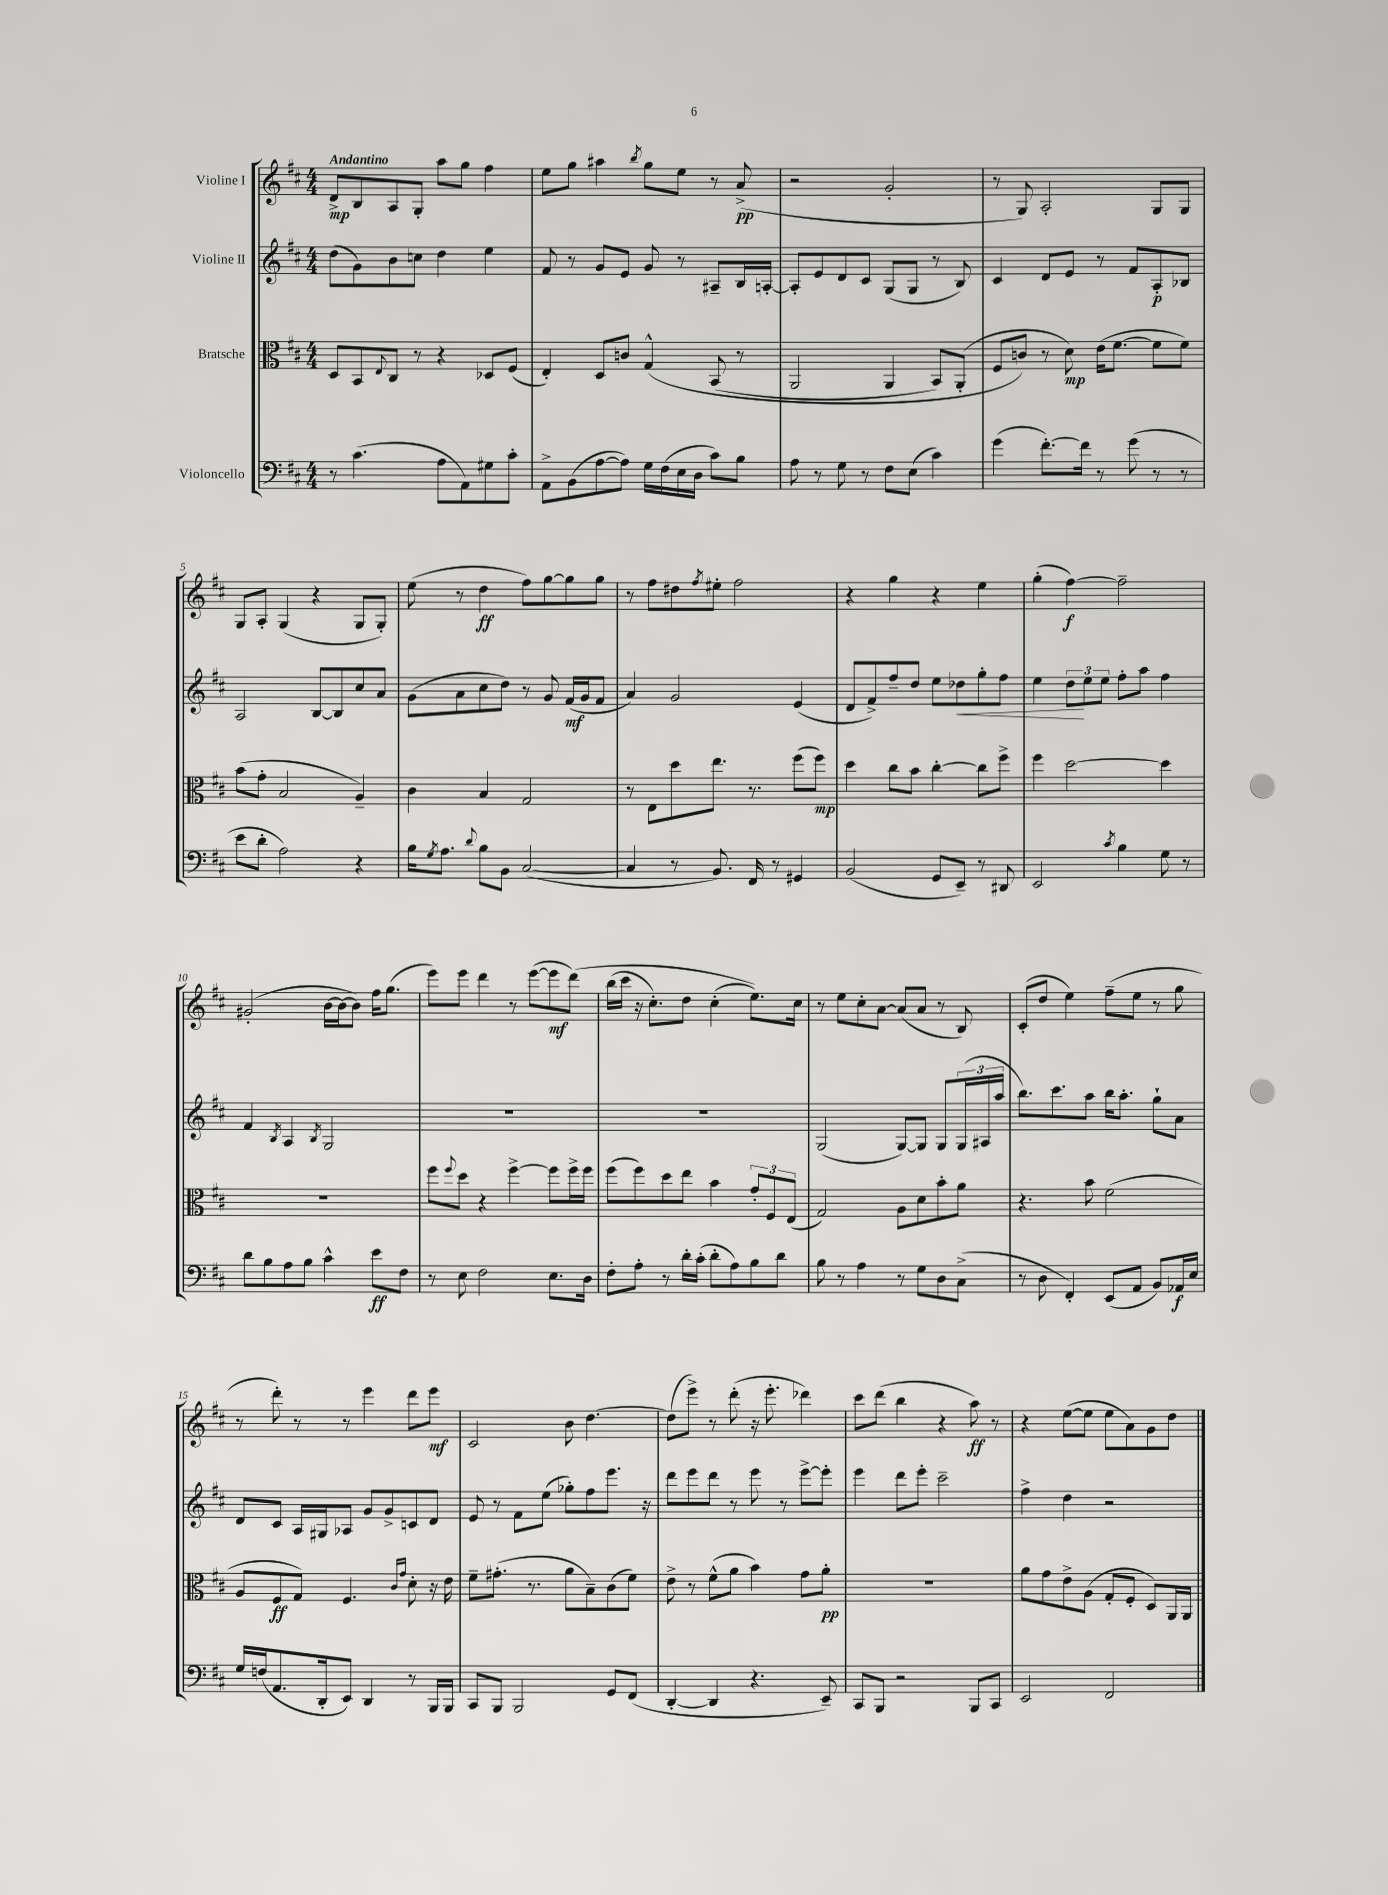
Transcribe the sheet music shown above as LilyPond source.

<<
\new StaffGroup <<
\new Staff = "s0" \with { instrumentName = "Violine I" } {
    \clef treble \key d \major \numericTimeSignature \time 4/4 \tempo "Andantino"
    d'8->\mp b8 a8 g8-. a''8 g''8 fis''4 |
    e''8 g''8 ais''4 \acciaccatura { b''8 } g''8 e''8 r8 a'8->\pp( |
    r2 g'2-. |
    r8 g8) a2-. g8 g8 |
    g8 a8-. g4( r4 g8 g8-.) |
    e''8( r8 d''4\ff fis''8) g''8~ g''8 g''8 |
    r8 fis''8 dis''8 \acciaccatura { fis''8 } eis''8-. fis''2 |
    r4 g''4 r4 e''4 |
    g''4-.( fis''4~\f) fis''2-- |
    gis'2-.( b'16~ b'16~ b'8) fis''16 g''8.( |
    e'''8) e'''8 d'''4 r8 e'''8~( e'''8\mf d'''8)\( |
    b''16( cis'''16 r16 cis''8.-.) d''8 cis''4-.( e''8.)\) cis''16 |
    r8 e''8 cis''8-. a'8~ a'8( a'8 r8 b8) |
    cis'8-.( d''8 e''4) fis''8--( e''8 r8 g''8 |
    r8 d'''8-.) r8 r8 e'''4 d'''8 e'''8\mf |
    cis'2 b'8 d''4.~ |
    d''8( e'''8->) r8 d'''8-.( r16 e'''8.-. des'''4) |
    cis'''8 d'''8( b''4 r4 a''8\ff) r8 |
    r4 e''8~( e''8 e''8 a'8) g'8 d''8 \bar "|." |
}
\new Staff = "s1" \with { instrumentName = "Violine II" } {
    \clef treble \key d \major \numericTimeSignature \time 4/4
    d''8( g'8) b'8 c''8 d''4 e''4 |
    fis'8 r8 g'8 e'8 g'8 r8 ais8-- b16 a16~-. |
    a8-. e'8 d'8 cis'8 g8( g8 r8 b8) |
    cis'4 d'8 e'8 r8 fis'8 a8-.\p bes8 |
    a2 b8~ b8 cis''8 a'8 |
    g'8( a'8 cis''8 d''8) r8 g'8 fis'16\mf( g'16 fis'8 |
    a'4) g'2 e'4( |
    d'8 fis'8->) fis''8-- d''8 e''8 des''8\< g''8-. fis''8 |
    e''4 \tuplet 3/2 { d''8\! e''8 e''8 } fis''8-. a''8 fis''4 |
    fis'4 \acciaccatura { b8 } a4 \acciaccatura { b8 } g2 |
    R1 |
    r1 |
    g2( g8~) g8 g8 \tuplet 3/2 { g16( ais16 a''16 } |
    b''8.) cis'''8. a''8 b''16 a''8.-. g''8-! a'8 |
    d'8 cis'8 a16 gis16 aes8 g'8 g'8-> c'8 d'8 |
    e'8 r8 fis'8 e''8( ges''8-.) fis''8 e'''8. r16 |
    d'''8 e'''8 d'''8 r8 e'''8 r8 e'''8~-> e'''8-. |
    e'''4 d'''8 e'''8-. cis'''2-- |
    fis''4-> d''4 r2 \bar "|." |
}
\new Staff = "s2" \with { instrumentName = "Bratsche" } {
    \clef alto \key d \major \numericTimeSignature \time 4/4
    d8 b,8 \appoggiatura { e8 } cis8 r8 r4 des8 fis8( |
    e4-.) d8 c'8 g4-^\( b,8( r8 |
    a,2 a,4 b,8) a,8-.( |
    fis8 c'8\) r8 d'8\mp) e'16( fis'8.~ fis'8 fis'8) |
    b'8( g'8-. b2 a4--) |
    cis'4 b4 g2 |
    r8 e8 d''8 e''8. r8. fis''8( fis''8\mp) |
    d''4 cis''8 b'8 cis''4~-. cis''8 fis''8-> |
    fis''4 d''2~ d''4 |
    R1 |
    fis''8 \appoggiatura { fis''8 } d''8 r4 fis''4~-> fis''8 fis''16-> fis''16 |
    fis''8( fis''8) d''8 e''8 b'4 \tuplet 3/2 { g'8-. fis8 e8( } |
    g2) a8 d'8 b'8-. a'8 |
    r4. b'8 fis'2( |
    a8 fis8\ff g8) fis4. \grace { cis'16 g'16 } d'8-. r16 e'16 |
    fis'8-- gis'8.-.( r8. a'8 b8--) cis'8( fis'8) |
    e'8-> r8 fis'8-^( a'8 b'4) g'8 a'8-.\pp |
    R1 |
    a'8 g'8 e'8-> a8( g8-. fis8-. d8) a,16 a,16 \bar "|." |
}
\new Staff = "s3" \with { instrumentName = "Violoncello" } {
    \clef bass \key d \major \numericTimeSignature \time 4/4
    r8 cis'4.( a8 a,8) gis8 cis'8-. |
    a,8-> b,8( a8~ a8) g16 fis16( e16 d16 cis'8) b8 |
    a8 r8 g8 r8 fis8 e8( cis'4) |
    g'4( fis'8.~-.) fis'16 r8 g'8( r8 r8 |
    e'8 d'8-. a2) r4 |
    b16 \acciaccatura { g8 } a8. \appoggiatura { d'8 } b8 b,8 cis2~( |
    cis4 r8 b,8.) fis,16 r8 gis,4 |
    b,2( g,8 e,8--) r8 dis,8 |
    e,2 \acciaccatura { cis'8 } b4 g8 r8 |
    d'8 b8 a8 b8 cis'4-^ e'8\ff fis8 |
    r8 e8 fis2 e8. d16 |
    fis8-. a8-. r8 d'16-. cis'16-.( d'8-. a8) b8 d'8 |
    b8 r8 a4 r8 g8 d8 cis8->( |
    r8 d8 fis,4-.) e,8( a,8 b,8) aes,16\f e16 |
    g16 f16( a,8. d,16-. e,8) d,4 r8 b,,16 b,,16 |
    cis,8 b,,8 b,,2 g,8 fis,8( |
    d,4~-. d,4 r4. e,8--) |
    cis,8 b,,8 r2 b,,8 cis,8 |
    e,2 fis,2 \bar "|." |
}
>>
>>
